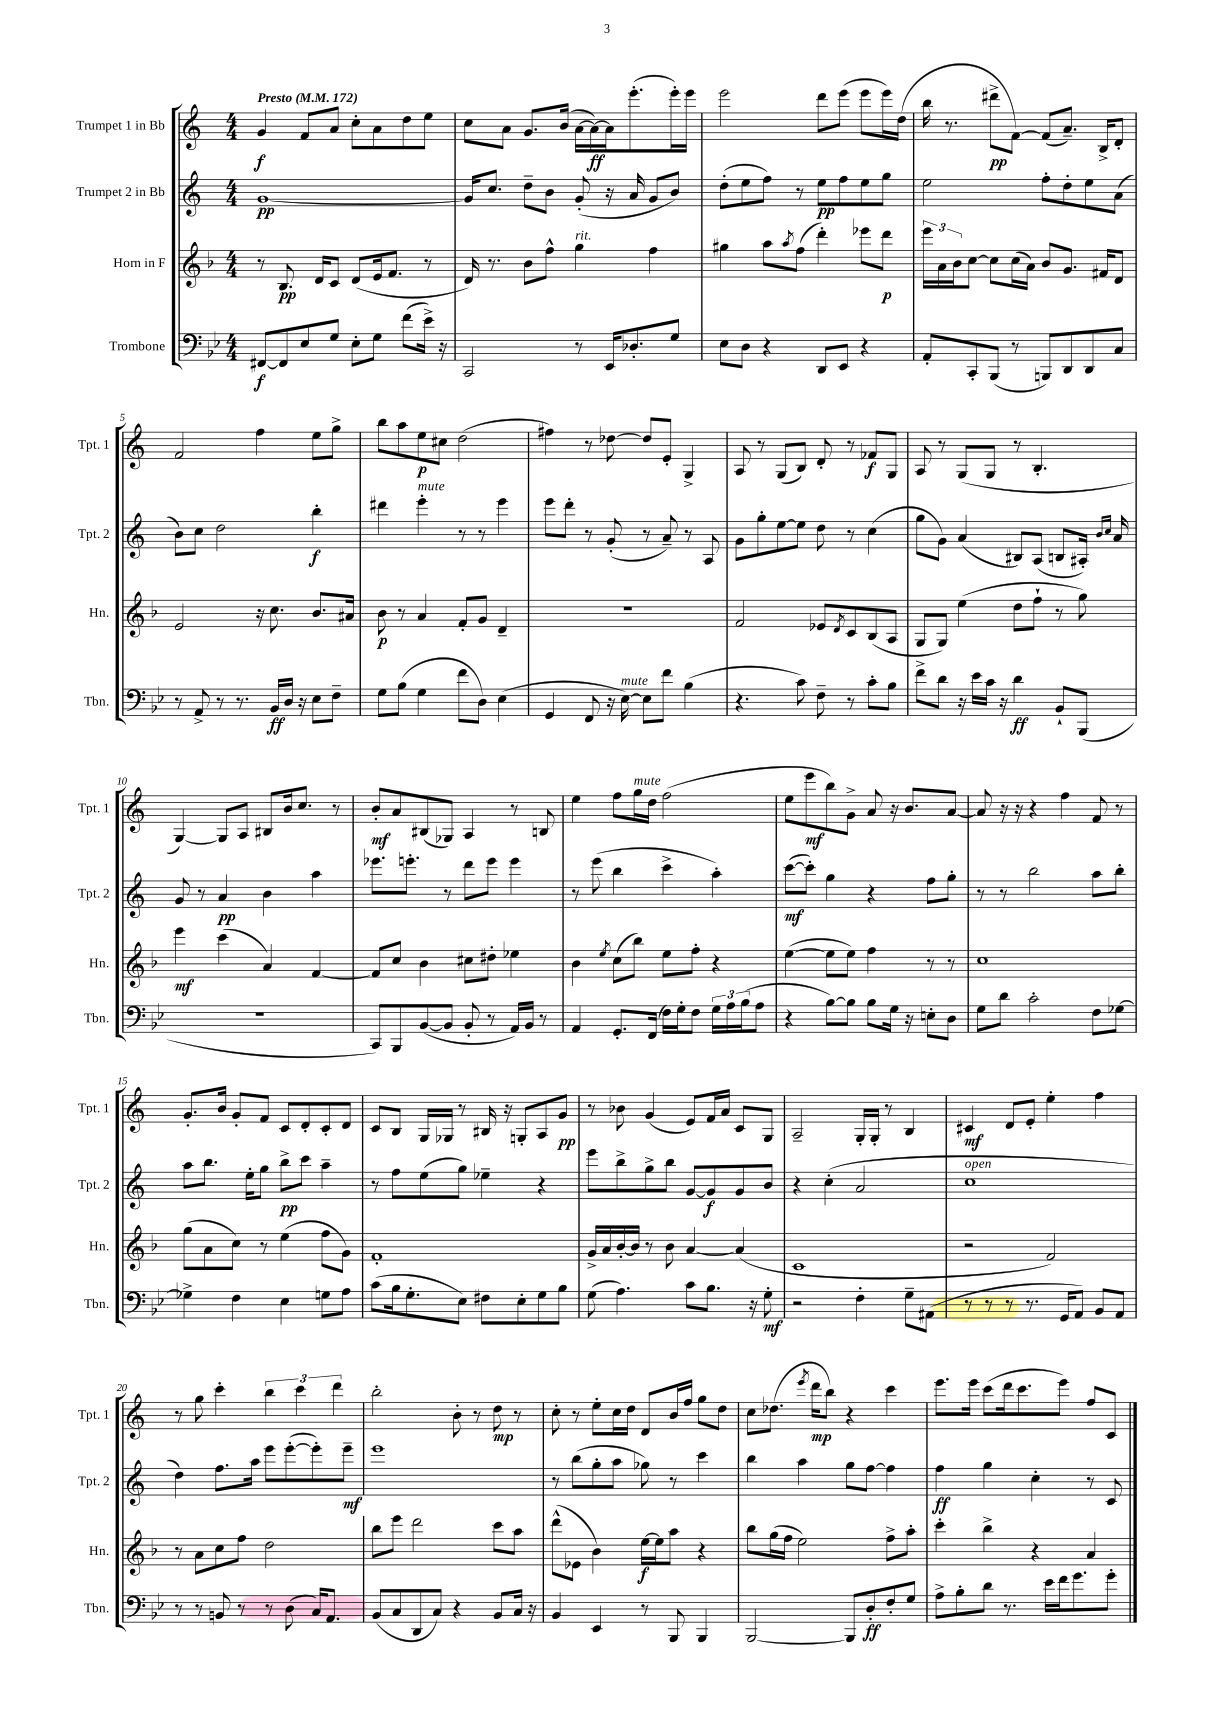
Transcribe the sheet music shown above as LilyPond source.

<<
\new StaffGroup <<
\new Staff = "s0" \with { instrumentName = "Trumpet 1 in Bb" shortInstrumentName = "Tpt. 1" } {
    \clef treble \key c \major \numericTimeSignature \time 4/4 \tempo "Presto" 4 = 172
    g'4\f f'8 a'8 c''8-. a'8 d''8 e''8 |
    c''8 a'8 g'8. b'16( a'16~ a'16~\ff) a'16 e'''8.-.( e'''16-.) e'''16 |
    e'''2 d'''8 e'''8( e'''8 e'''16) d''16( |
    b''16 r8. dis'''8->\pp f'8~) f'8( a'8.--) b16-> d'8-. |
    f'2 f''4 e''8 g''8-> |
    b''8 a''8 e''8\p cis''8 d''2( |
    fis''4) r8 des''8~ des''8 e'8-. g4-> |
    a8 r8 g8( b8) d'8-. r8 fes'8\f g8 |
    a8 r8 g8( g8 r8 b4.-. |
    g4~) g8 a8 bis8 b'16 c''8. r8 |
    b'8-.\mf a'8 bis8( ges8) a4 r8 b8 |
    e''4 f''8 g''16^\markup { \italic "mute" } d''16 f''2( |
    e''8 e'''8\mf b''8) g'8-> a'8 r16 b'8. a'8~ |
    a'8 r16 r16 r4 f''4 f'8 r8 |
    g'8.-. b'16 g'8-. f'8 c'8 d'8-. c'8-. d'8 |
    c'8 b8 g16 ges16 r8 bis16 r16 g8-. a8 g'8\pp |
    r8 bes'8 g'4( e'8) f'16 a'16 c'8 g8 |
    a2-- g16-. g16-. r8 b4 |
    cis'4\mf d'8 e'8-. e''4-. f''4 |
    r8 g''8 c'''4-. \tuplet 3/2 { b''4 c'''4 d'''4 } |
    b''2-. b'8-. r8 d''8\mp r8 |
    c''8-. r8 e''8-. c''16 d''16 d'8 b'16 f''16 g''8 d''8 |
    c''8 des''8.( \acciaccatura { e'''8 } d'''16\mp b''8) r4 c'''4 |
    e'''8. e'''16 c'''8( d'''16 c'''8. e'''8) f''8 c'8 \bar "|." |
}
\new Staff = "s1" \with { instrumentName = "Trumpet 2 in Bb" shortInstrumentName = "Tpt. 2" } {
    \clef treble \key c \major \numericTimeSignature \time 4/4
    g'1~\pp |
    g'16 c''8. d''8-- b'8 g'8-.( r16 a'16 g'8 b'8) |
    d''8-.( e''8 f''8) r8 e''8\pp f''8 e''8 g''8 |
    e''2 f''8-. d''8-. e''8 a'8( |
    b'8) c''8 d''2 b''4-.\f |
    dis'''4 e'''4-.^\markup { \italic "mute" } r8 r8 e'''4 |
    e'''8 d'''8-. r8 g'8-.( r8 a'8--) r8 a8 |
    g'8 g''8-. e''8~ e''8 d''8 r8 c''4( |
    g''8 g'8) a'4( bis8) a8( b8 ais16-.) \grace { b'16 c''16 } a'16 |
    g'8 r8 a'4\pp b'4 a''4 |
    ees'''8. e'''8.-. r8 d'''8 e'''8 e'''4 |
    r8 e'''8( b''4 c'''4-> a''4-.) |
    c'''8~\mf( c'''8-.) g''4 r4 f''8 g''8-. |
    r8 r8 b''2 a''8 b''8-. |
    a''8 b''8. e''16-. g''8 b''8->\pp c'''8 a''4-- |
    r8 f''8 e''8( g''8) ees''4-- r4 |
    e'''8 b''8-> g''8-> b''8 g'8~ g'8\f g'8 b'8 |
    r4 c''4-.( a'2 |
    c''1^\markup { \italic "open" } |
    d''4) f''8. a''16 e'''8 e'''8~-.( e'''8-.) e'''8--\mf |
    e'''1 |
    r8 b''8( g''8-. a''8 ges''8) r8 c'''4 |
    b''4 a''4 g''8 f''8~ f''4 |
    f''4\ff g''4 c''4-. r8 c'8 \bar "|." |
}
\new Staff = "s2" \with { instrumentName = "Horn in F" shortInstrumentName = "Hn." } {
    \clef treble \key f \major \numericTimeSignature \time 4/4
    r8 bes8.\pp d'16 c'8 d'8( e'16 f'8. r8 |
    d'16) r8. bes'8 f''8-^ g''4^\markup { \italic "rit." } f''4 |
    gis''4 a''8 \acciaccatura { a''8 } f''8( d'''4-.) ees'''8 d'''8\p |
    \tuplet 3/2 { e'''16 a'16 bes'16 } c''8~ c''8 c''16( a'16) bes'8 g'8. fis'16 d'8 |
    e'2 r16 c''8. bes'8. ais'16 |
    bes'8\p r8 a'4 f'8-. g'8 d'4-- |
    r1 |
    f'2 ees'8 \acciaccatura { d'8 } c'8 bes8( a8 |
    g8 g8) e''4( d''8 f''8-! r8 g''8) |
    e'''4\mf c'''4( a'4) f'4~ |
    f'8 c''8 bes'4 cis''8 dis''8-. ees''4 |
    bes'4 \acciaccatura { e''8 } c''8( bes''8) e''8 f''8-. r4 |
    e''4~( e''8 e''8) f''4 r8 r8 |
    c''1 |
    g''8( a'8 c''8) r8 e''4( f''8 g'8) |
    f'1-. |
    g'16-> a'16 bes'16~-. bes'16 r8 bes'8 a'4~ a'4( |
    c'1 |
    r2 f'2) |
    r8 a'8 c''8 f''8 d''2 |
    bes''8 e'''8 d'''2 c'''8 a''8 |
    d'''8-^( ees'8 bes'4) e''16~\f e''16 a''8 r4 |
    bes''8 g''16( f''16 e''2) f''8-> a''8-. |
    c'''4-. bes''4-> r4 a'4 \bar "|." |
}
\new Staff = "s3" \with { instrumentName = "Trombone" shortInstrumentName = "Tbn." } {
    \clef bass \key bes \major \numericTimeSignature \time 4/4
    fis,8~\f fis,8 ees8 g8 ees8-. g8 f'8( ees'16->) r16 |
    c,2 r8 ees,16 des8.-. g8 |
    ees8 d8 r4 d,8 ees,8 r4 |
    a,8-. c,8-. bes,,8( r8 b,,8) d,8 d,8 c8 |
    r8 a,8-> r8 r8. bes,16\ff d16 r16 ees8 f8-- |
    g8 bes8( g4 f'8 d8) ees4( |
    g,4 f,8 r16 ees16~^\markup { \italic "mute" }) ees8 f'8 bes4( |
    r4. c'8) f8-- r8 c'8-. bes8 |
    f'8-> d'8 r16 ees'16 c'16 r16 d'4\ff bes,8-! bes,,8( |
    R1 |
    c,8) bes,,8 bes,8~( bes,8 bes,8-. r8 a,16) bes,16 r8 |
    a,4 g,8.-. f,16( f16) g16-. f8 \tuplet 3/2 { g16 a16 bes16( } a8 |
    r4 bes8~) bes8 bes8 g16 r16 e8-. d8 |
    g8 d'8 c'2-. f8 ges8~ |
    ges4-> f4 ees4 g8 a8 |
    c'8( bes16 g8.-. ees8) fis8 ees8-. g8 bes8 |
    g8( a4.) c'8 bes8. r16 g8-.\mf |
    r2 f4-. g8-- ais,8( |
    r8 r8 r8 r8. g,16 a,8) bes,8 a,8 |
    r8 r8 b,8 r8 r8 d8( c16) a,8. |
    bes,8( c8 d,8 c8) r4 bes,8 c16 r16 |
    bes,4 ees,4 r8 bes,,8 bes,,4 |
    bes,,2~ bes,,8 d8-.\ff f8-. g8 |
    a8-> bes8-. d'8 r8. ees'16 f'16 g'8. g'8-. \bar "|." |
}
>>
>>
